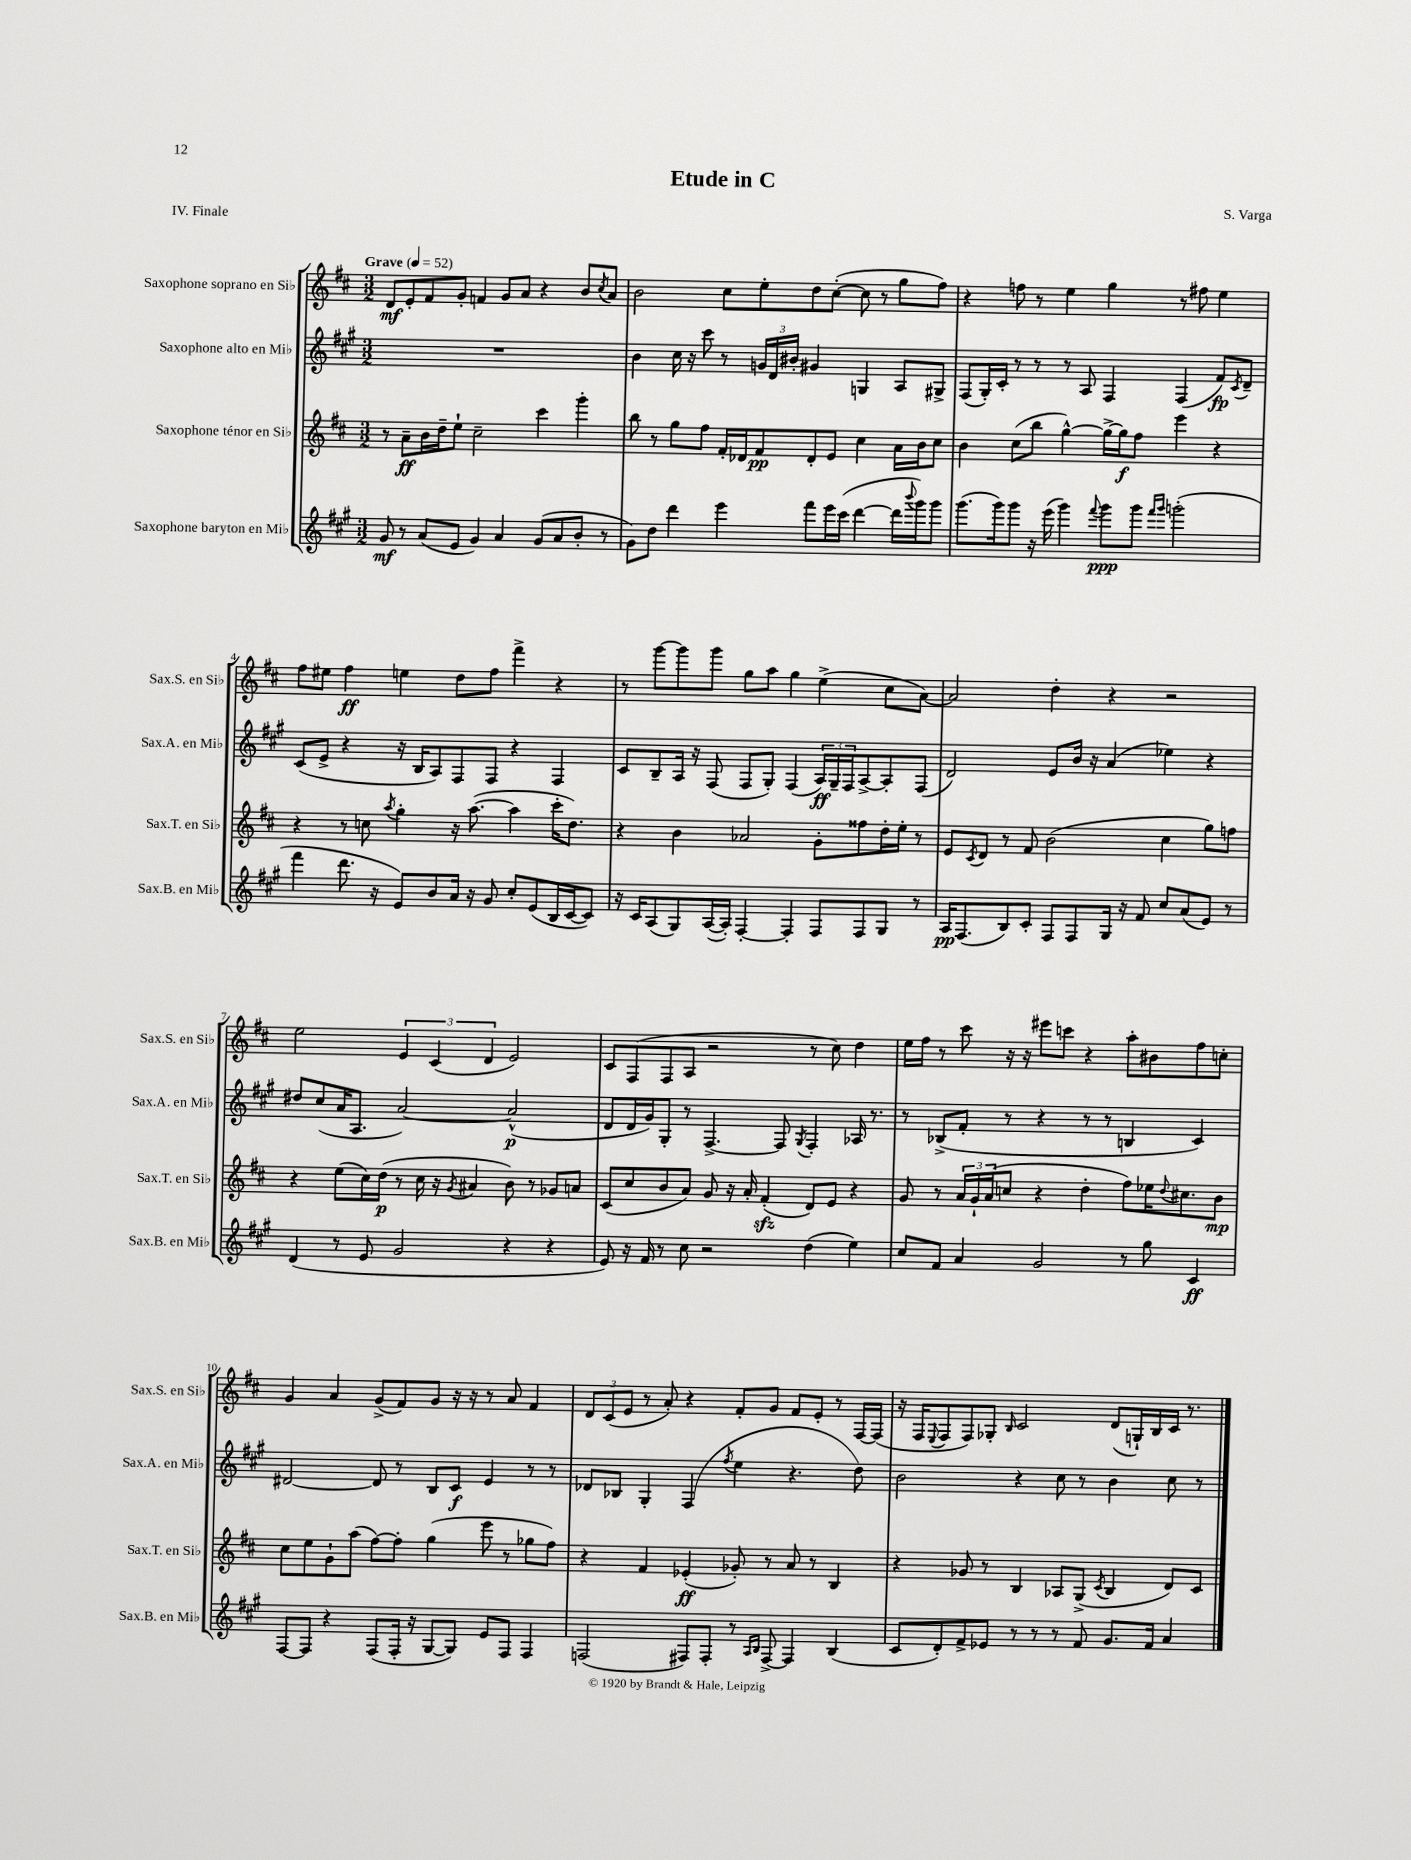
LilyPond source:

\header { title = "Etude in C" composer = "S. Varga" piece = "IV. Finale" }
<<
\new StaffGroup <<
\new Staff = "s0" \with { instrumentName = "Saxophone soprano en Sib" shortInstrumentName = "Sax.S. en Sib" } {
    \clef treble \key d \major \numericTimeSignature \time 3/2 \tempo "Grave" 4 = 52
    d'8\mf e'8-. fis'8 g'8-. f'4 g'8 a'8 r4 b'8 \acciaccatura { cis''8 } a'8 |
    b'2 cis''8 e''8-. d''8 cis''8~-.( cis''8 r8 g''8 fis''8) |
    r4 f''8 r8 e''4 g''4 r8 fis''8 e''4 |
    fis''8 eis''8 fis''4\ff e''4 d''8 fis''8 fis'''4-> r4 |
    r8 g'''8~ g'''8 g'''8 g''8 a''8 g''4 e''4->( cis''8 a'8~) |
    a'2 d''4-. r4 r2 |
    e''2 \tuplet 3/2 { e'4 cis'4( d'4 } e'2) |
    cis'8 fis8( fis8 a8 r2 r8 cis''8) d''4 |
    e''16 fis''16 r8 cis'''8 r16 r16 eis'''8 c'''8 r4 a''8-. bis'8 fis''8 c''8-. |
    g'4 a'4 g'8->( fis'8) g'8 r16 r16 r8 a'8 fis'4 |
    \tuplet 3/2 { d'8 cis'8( e'8 } r8 a'8-.) r4 fis'8-. g'8 fis'8 e'8-. r8 fis16~ fis16( |
    r16 fis16 \appoggiatura { e8 } fis8 fis8) ges8-. \grace { b16 } cis'2 d'8( g16-!) b16 cis'16 r8. \bar "|." |
}
\new Staff = "s1" \with { instrumentName = "Saxophone alto en Mib" shortInstrumentName = "Sax.A. en Mib" } {
    \clef treble \key a \major \numericTimeSignature \time 3/2
    R1. |
    b'4 cis''16 r16 cis'''8 r8 \tuplet 3/2 { g'16 d'16 bis'16-. } gis'4 g4 a8 gis8-> |
    fis8( gis16-.) cis'16-. r8 r8 r8 a8 fis4 fis4( fis'8\fp) \acciaccatura { cis'8 } d'8-- |
    cis'8( e'8-> r4 r16 b16 a8) fis8 fis8 r4 fis4 |
    cis'8 b8-- a16 r16 fis8( fis8 gis8-.) fis4( \tuplet 3/2 { a16\ff) gis16-- fis16 } a8~-> a8-. fis8( |
    d'2) e'8 b'16 r16 a'4( ees''4) r4 |
    dis''8 cis''8( a'16 a8. a'2~) a'2-^\p( |
    d'8 d'16 gis'16) gis8-. r8 fis4.~-> fis8 \acciaccatura { gis8 } fis4-. aes16 r8. |
    r8 bes8->( fis'8-. r8 r4 r8 r8 b4 cis'4) |
    dis'2~ dis'8 r8 b8 cis'8\f e'4 r8 r8 |
    des'8 bes8 gis4-. fis4( \acciaccatura { fis''8 } e''4 r4. d''8) |
    b'2 r4 cis''8 r8 b'4 cis''8 r8 \bar "|." |
}
\new Staff = "s2" \with { instrumentName = "Saxophone ténor en Sib" shortInstrumentName = "Sax.T. en Sib" } {
    \clef treble \key d \major \numericTimeSignature \time 3/2
    r8 a'8--\ff b'16 d''16-- e''8-! cis''2-- cis'''4 g'''4-. |
    b''8 r8 g''8 fis''8 fis'16-. des'16 fis'8\pp des'8-. e'8 cis''4 a'16 b'16 cis''8 |
    b'4 cis''8( b''8 g''4~-^) g''16~-> g''16\f fis''8 e'''4 r4 |
    r4 r8 c''8 \acciaccatura { a''8 } g''4-. r16 a''8.~( a''4 cis'''16-. d''8.) |
    r4 b'4 aes'2 g'8-. fisis''8 d''16-. e''16-. r8 |
    e'8 \acciaccatura { cis'8 } d'8 r8 fis'8 b'2( cis''4 g''8) f''8 |
    r4 e''8( cis''16) d''16\p( r8 cis''16 r16 \acciaccatura { g'8 } ais'4 b'8) r8 ges'8 a'8 |
    cis'8( cis''8 b'8 a'8) g'8 r16 a'16-. fis'4-.\sfz( d'8) e'8 r4 |
    g'8 r8 \tuplet 3/2 { a'16 g'16-! a'16( } c''8 r4 d''4-. fis''8) ees''16 \appoggiatura { d''8 } cis''8. b'8\mp |
    cis''8 e''8 g'8-! a''8( fis''8~) fis''8-. g''4( e'''8 r8 ges''8 fis''8) |
    r4 fis'4 ees'4-.\ff( ges'8-.) r8 a'8 r8 b4 |
    r4 ges'8 r8 b4 aes8 g8->( \acciaccatura { cis'8 } b4 d'8) cis'8 \bar "|." |
}
\new Staff = "s3" \with { instrumentName = "Saxophone baryton en Mib" shortInstrumentName = "Sax.B. en Mib" } {
    \clef treble \key a \major \numericTimeSignature \time 3/2
    gis'8\mf r8 a'8( e'8 gis'4) a'4 gis'8( a'8 b'8-. r8 |
    gis'8) d''8 d'''4 e'''4 fis'''8 e'''16 cis'''16( d'''4~ d'''16 \appoggiatura { b'''8 } gis'''16) gis'''8 |
    gis'''8.( gis'''16) gis'''8 r16 e'''16( gis'''4) \appoggiatura { fis'''8 } gis'''8\ppp gis'''8 \grace { fis'''16 gis'''16 } g'''2-.( |
    fis'''4 d'''8. r16 e'8) b'8 a'16 r16 gis'8 cis''8-. e'8( b16 cis'16~ cis'8) |
    r16 cis'16 a8( gis8) a16~( a16-.) fis4~-. fis4-. fis8 fis8 gis8 r8 |
    a16\pp fis8.( b8) cis'8-. fis8 fis8 gis16 r16 fis'8 cis''8 a'8( e'8) r8 |
    d'4( r8 e'8 gis'2 r4 r4 |
    e'8) r16 fis'16 r8 cis''8 r2 d''4( e''4) |
    cis''8 fis'8 a'4 gis'2 r8 gis''8 cis'4\ff |
    fis8~ fis8 r4 fis8( fis16-. r16 gis8~ gis8) e'8 fis8 fis4 |
    f2( fis8) fis8-. r8 \grace { a16 b16 } fis8~-> fis4 b4( |
    cis'8 d'8-.) fis'8-> ees'8 r8 r8 r8 fis'8 gis'8. fis'16 a'4 \bar "|." |
}
>>
>>
